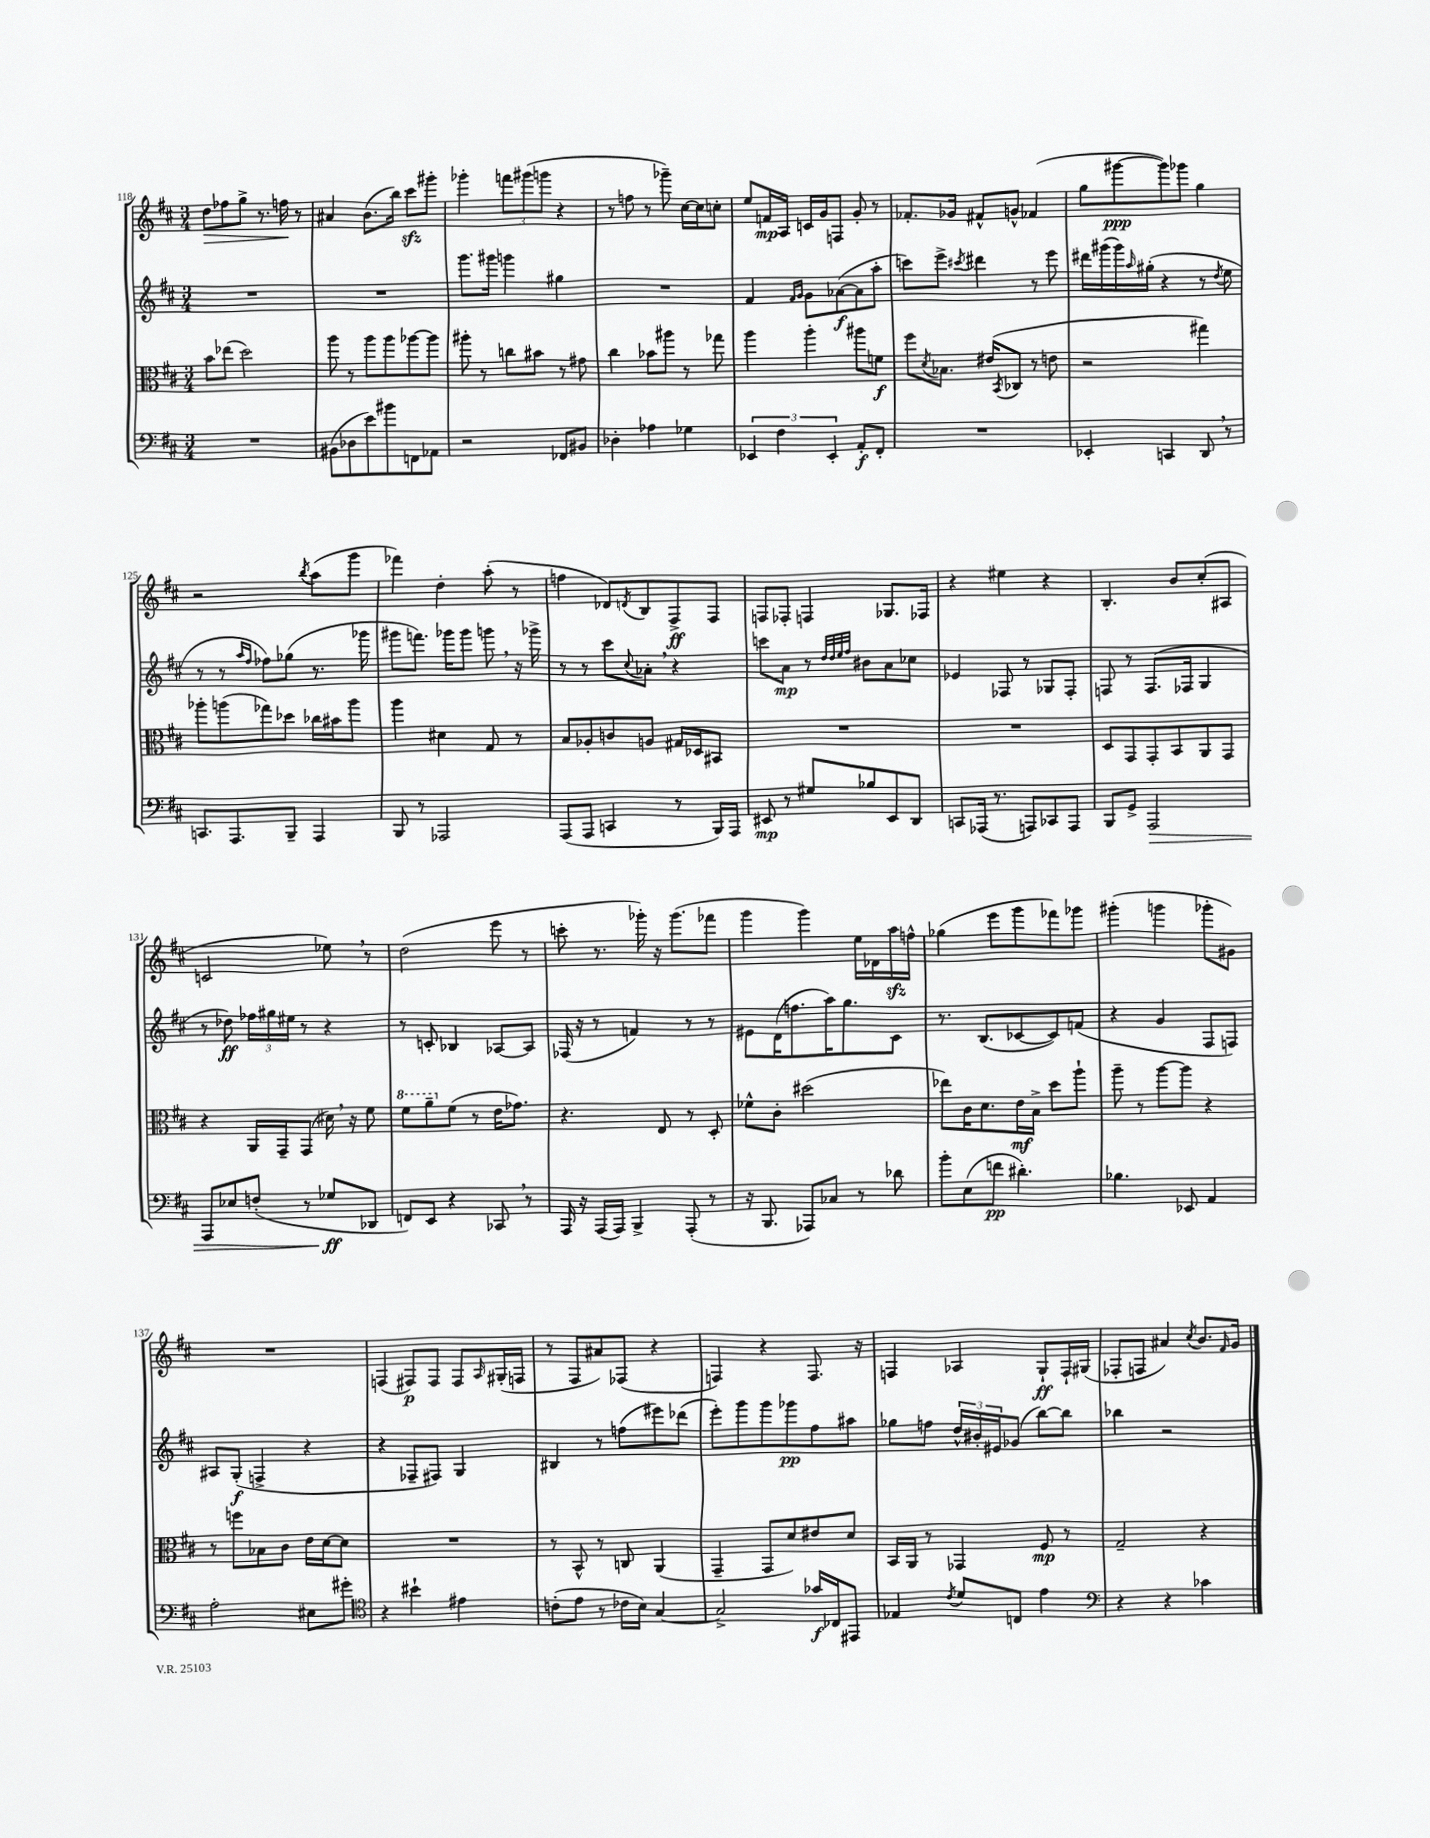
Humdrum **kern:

**kern	**dynam	**kern	**dynam	**kern	**dynam	**kern	**dynam
*part4	*part4	*part3	*part3	*part2	*part2	*part1	*part1
*staff4	*staff4	*staff3	*staff3	*staff2	*staff2	*staff1	*staff1
*clefF4	*	*clefC3	*	*clefG2	*	*clefG2	*
*k[f#c#]	*	*k[f#c#]	*	*k[f#c#]	*	*k[f#c#]	*
*M3/4	*	*M3/4	*	*M3/4	*	*M3/4	*
=118	=118	=118	=118	=118	=118	=118	=118
!	!	!	!	!	!	!	!LO:HP:b
2.r	.	8b\L	.	2.r	.	8dd\L	>
.	.	(8ee-X\J	.	.	.	8ff-X\	.
.	.	2dd\)	.	.	.	8gg^\J	.
.	.	.	.	.	.	8.r	.
.	.	.	.	.	.	16ffn\	.
.	.	.	.	.	.	8r	]
=119	=119	=119	=119	=119	=119	=119	=119
(8BB#X\L	.	8aa\	.	2.r	.	4a#X/	.
8D-X\	.	8r	.	.	.	.	.
8e\)	.	8aa\L	.	.	.	(8.b\L	.
8b#X\	.	8aa\	.	.	.	.	.
.	.	.	.	.	.	16bb\Jk)	.
8FFn\	.	[8aa-X\	.	.	.	8ccc#zz\L	.
8AA-X\J	.	8aa-\J]	.	.	.	8ggg#X'\J	.
=120	=120	=120	=120	=120	=120	=120	=120
2r	.	8aa#X'\	.	8.ggg\L	.	4ggg-X'\	.
.	.	8r	.	.	.	.	.
.	.	.	.	16ggg#X\Jk	.	.	.
.	.	8ccn\L	.	4gggn\	.	12fffn\L	.
.	.	.	.	.	.	(12ggg#X\	.
.	.	8b#X\J	.	.	.	.	.
.	.	.	.	.	.	12gggn\J	.
8FF-X/L	.	8r	.	4gg#X\	.	4r	.
8BB#X/J	.	8g#X\	.	.	.	.	.
=121	=121	=121	=121	=121	=121	=121	=121
4D-X'\	.	4cc#\	.	2.r	.	8r	.
.	.	.	.	.	.	8ffn\	.
4A-X\	.	8b-X\L	.	.	.	8r	.
.	.	8aa#X\J	.	.	.	8ggg-X~\)	.
4G-X\	.	8r	.	.	.	[16cc#\LL	.
.	.	.	.	.	.	16cc#\J]	.
.	.	8gg-X\	.	.	.	8ccn'\J	.
=122	=122	=122	=122	=122	=122	=122	=122
6EE-X/	.	4aa\	.	4f#/	.	8ee/L	.
.	.	.	.	.	.	16fn/L	mp
6F#\	.	.	.	.	.	.	.
.	.	.	.	.	.	16A/JJ	.
.	.	.	.	16qqf#/LL	.	.	.
.	.	.	.	16qqg/JJ	.	.	.
.	.	4aa'\	.	8g\L	.	16cn/LL	.
.	.	.	.	.	.	16g/J	.
6EE-'/	.	.	.	.	.	.	.
.	.	.	.	([8a-X\	f	8Fn/J	.
8AA'/L	f	8aa#X\L	.	8a-\]	.	8g'/	.
8FF#'/J	.	8fn\J	f	8aa'\J	.	8r	.
=123	=123	=123	=123	=123	=123	=123	=123
2.r	.	8ff#\L	.	8cccn\L)	.	8.f-X'/L	.
.	.	8qd/	.	.	.	.	.
.	.	8.B-X\J	.	8eee^\J	.	.	.
.	.	.	.	.	.	16g-X/Jk	.
.	.	.	.	8qccc#X/	.	.	.
.	.	.	.	4ddd#X\	.	8f#X^^/L	.
.	.	(16e#X/KL	.	.	.	.	.
.	.	8qBB/	.	.	.	.	.
.	.	8C-X/J	.	.	.	8gn^^/J	.
.	.	8r	.	8r	.	(4f-X/	.
.	.	8en\	.	8eee\	.	.	.
=124	=124	=124	=124	=124	=124	=124	=124
4EE-X'/	.	2r	.	16ddd#X\LL	.	8gg\L	.
.	.	.	.	(16ggg#X\	.	.	.
.	.	.	.	16ggg#\)	.	[8ggg#X\	ppp
.	.	.	.	16qqaa/	.	.	.
.	.	.	.	(16gg#X'\JJ	.	.	.
4CCn/	.	.	.	4r	.	8ggg#\])	.
.	.	.	.	.	.	8ggg-X\J	.
8DD,/	.	4gg#X\)	.	8r	.	4gg\	.
.	.	.	.	8qdd/	.	.	.
8r	.	.	.	8ee\	.	.	.
!!LO:LB:g=z
=125	=125	=125	=125	=125	=125	=125	=125
8.CCn/L	.	8aa-X'\L	.	8r	.	2r	.
.	.	(8aan\	.	8r	.	.	.
8.AAA/	.	.	.	.	.	.	.
.	.	.	.	16qqaa/LL	.	.	.
.	.	.	.	16qqff#/JJ	.	.	.
.	.	8gg-X\)	.	8ff-X\L)	.	.	.
8BBB~/J	.	8dd-X\J	.	(8gg-X\J	.	.	.
.	.	.	.	.	.	8qbb/	.
4AAA/	.	16cc-X\LL	.	8.r	.	(8aa\L	.
.	.	16b#X\J	.	.	.	.	.
.	.	8aa\J	.	.	.	8ggg\J	.
.	.	.	.	16ggg-X\	.	.	.
=126	=126	=126	=126	=126	=126	=126	=126
8BBB/	.	4aa\	.	8ggg#X\L	.	4fff-X\)	.
8r	.	.	.	8.fffn\J)	.	.	.
2AAA-X/	.	4d#X\	.	.	.	4dd'\	.
.	.	.	.	16ggg-X\KL	.	.	.
.	.	.	.	8ggg-\J	.	.	.
.	.	8G/	.	8gggn,\	.	(8aa'\	.
.	.	8r	.	16r	.	8r	.
.	.	.	.	16ggg-X^\	.	.	.
=127	=127	=127	=127	=127	=127	=127	=127
(8AAA/L	.	8B/L	.	8r	.	4ffn\	.
8AAA/J	.	8A-X'/	.	8r	.	.	.
4CCn/	.	8cn/	.	8ccc#\L	.	8d-X/L)	.
.	.	.	.	8qqcc#/	.	8qdn/	.
.	.	8An/J	.	8a-X',\J	.	8B/	.
8r	.	16G#X/LL	.	4r	.	8F#^/	ff
.	.	16D-X/J	.	.	.	.	.
16BBB/LL)	.	8BB#X/J	.	.	.	8F#/J	.
16AAA/JJ	.	.	.	.	.	.	.
=128	=128	=128	=128	=128	=128	=128	=128
8EE#X/	mp	2.r	.	8cccn\L	.	8Fn/L	.
8r	.	.	.	8a\J	mp	8F-X'/J	.
8G#X/L	.	.	.	8r	.	4Fn/	.
.	.	.	.	32qqdd/LLL	.	.	.
.	.	.	.	32qqdd/	.	.	.
.	.	.	.	32qqee/	.	.	.
.	.	.	.	32qqff#/JJJ	.	.	.
8B-X/	.	.	.	8b#X\L	.	.	.
8EE#/	.	.	.	8a\	.	8.G-X/L	.
8DD/J	.	.	.	8cc-X\J	.	.	.
.	.	.	.	.	.	16F-X/Jk	.
=129	=129	=129	=129	=129	=129	=129	=129
8CCn/L	.	2.r	.	4e-X/	.	4r	.
(16AAA-X/Jk	.	.	.	.	.	.	.
8.r	.	.	.	.	.	.	.
.	.	.	.	8F-X/	.	4ee#X\	.
8AAAn/L)	.	.	.	8r	.	.	.
8CC-X/	.	.	.	8G-X/L	.	4r	.
8AAA/J	.	.	.	8F-'/J	.	.	.
=130	=130	=130	=130	=130	=130	=130	=130
8BBB/L	.	8D/L	.	8Fn/	.	4.B'/	.
8GG^/J	.	8GG/	.	8r	.	.	.
!	!LO:HP:b	!	!	!	!	!	!
2AAA/	>	8GG'/	.	(8.F/L	.	.	.
.	.	8BB/	.	.	.	8b/L	.
.	.	.	.	16F-X/Jk	.	.	.
.	.	8AA/	.	4G/	.	(8cc#'/	.
.	.	8GG/J	.	.	.	8A#X/J	.
!!LO:LB:g=z
=131	=131	=131	=131	=131	=131	=131	=131
8AAA/L	.	4r	.	8r	.	2cn/	.
8E-X/	.	.	.	8dd-X\)	ff	.	.
(8Fn'/J	.	16AA/LL	.	24ff-X\LL	.	.	.
.	.	.	.	24gg#X\	.	.	.
.	.	16GG~/J	.	.	.	.	.
.	.	.	.	24ee#X\JJ	.	.	.
8r	.	(8GG/J	.	8r	.	.	.
8G-X/L	ff	16d#X,\)	.	4r	.	8ee-X,\)	.
.	.	16r	.	.	.	.	.
8DD-X/J	]	8f#\	.	.	.	8r	.
=132	=132	=132	=132	=132	=132	=132	=132
*	*	*8va	*	*	*	*	*
8FFn/L)	.	8ff#\L	.	8r	.	(2dd\	.
8EE/J	.	8aa~\	.	8cn'/	.	.	.
*	*	*X8va	*	*	*	*	*
4r	.	(8f#\J	.	4B-X/	.	.	.
.	.	8r	.	.	.	.	.
8CC-X,/	.	16e\KL	.	[8A-X/L	.	8eee\	.
.	.	8.g-X\J)	.	.	.	.	.
8r	.	.	.	8A-/J]	.	8r	.
=133	=133	=133	=133	=133	=133	=133	=133
16AAA/	.	4.r	.	(16F-X/	.	8cccn'\	.
16r	.	.	.	16r	.	.	.
(16AAA/LL	.	.	.	8r	.	8.r	.
16AAA/JJ)	.	.	.	.	.	.	.
4BBB^/	.	.	.	4fn/)	.	.	.
.	.	.	.	.	.	16ggg-X'\)	.
.	.	8E/	.	.	.	16r	.
.	.	.	.	.	.	(8.ggg-\L	.
(8AAA'/	.	8r	.	8r	.	.	.
8r	.	8D'/	.	8r	.	8fff-X\J	.
=134	=134	=134	=134	=134	=134	=134	=134
16r	.	8f-X^^\L	.	8e#X\L	.	4ggg\	.
8.BBB/	.	.	.	.	.	.	.
.	.	8c#'\J	.	(16d\K	.	.	.
.	.	.	.	8.ffn\	.	.	.
8AAA-X/L)	.	(2dd#X\	.	.	.	4ggg\)	.
8C-X/J	.	.	.	16aa\K)	.	.	.
.	.	.	.	8.gg\	.	.	.
8r	.	.	.	.	.	16ee\LL	.
.	.	.	.	.	.	16d-X\	.
8d-X\	.	.	.	8c#\J	.	16aazz\	.
.	.	.	.	.	.	16ffn^^\JJ	.
=135	=135	=135	=135	=135	=135	=135	=135
8b'\L	.	8ee-X\L)	.	8.r	.	(4gg-X\	.
(8E\	.	16c#\K	.	.	.	.	.
.	.	8.d\	.	(8.B/L	.	.	.
8fn\J	pp	.	.	.	.	8eee\L	.
4.d#X'\)	.	16e\L	mf	[8c-X/	.	8ggg\	.
.	.	16B^\JJ	.	.	.	.	.
.	.	8dd\L	.	8c-/])	.	8fff-X\)	.
.	.	8aa`\J	.	(8fn/J	.	8ggg-X\J	.
=136	=136	=136	=136	=136	=136	=136	=136
4.B-X\	.	8aa~\	.	4r	.	(4ggg#X'\	.
.	.	8r	.	.	.	.	.
.	.	[8aa\L	.	4g/	.	4gggn\	.
8EE-X/	.	8aa\J]	.	.	.	.	.
4AA/	.	4r	.	8F#/L	.	8ggg-X'\L	.
.	.	.	.	8Fn/J)	.	8g#X\J)	.
!!LO:LB:g=z
=137	=137	=137	=137	=137	=137	=137	=137
2A'\	.	8r	.	8A#X/L	.	2.r	.
.	.	8ffn\L	.	(8G'/J	f	.	.
.	.	8B-X\	.	4Fn^/	.	.	.
.	.	8c#\J	.	.	.	.	.
8E#X\L	.	16e\LL	.	4r	.	.	.
.	.	[16d\J	.	.	.	.	.
8g#X'\J	.	8d\J]	.	.	.	.	.
=138	=138	=138	=138	=138	=138	=138	=138
*clefC4	*	*	*	*	*	*	*
4r	.	2.r	.	4r	.	(4Fn/	.
4b#X`\	.	.	.	8F-X~/L	.	8F#X/L)	p
.	.	.	.	8F#X/J)	.	8F#/J	.
4e#X\	.	.	.	4G/	.	8F#/L	.
.	.	.	.	.	.	16qqA/	.
.	.	.	.	.	.	(16G#X'/L	.
.	.	.	.	.	.	16Fn/JJ	.
=139	=139	=139	=139	=139	=139	=139	=139
(8cn'\L	.	8r	.	4B#X/	.	8r	.
8e\J	.	8BB^^/	.	.	.	8F#/L	.
8r	.	8r	.	8r	.	8a#X/)	.
16c-X\LL	.	8Cn/	.	(8ffn\L	.	(8F-X/J	.
16B\JJ)	.	.	.	.	.	.	.
[4G/	.	(4AA/	.	8eee#X\)	.	4r	.
.	.	.	.	(8ddd-X\J	.	.	.
=140	=140	=140	=140	=140	=140	=140	=140
2G^/]	.	4GG~/	.	8eee'\L)	.	4Fn/)	.
.	.	.	.	8ggg\	.	.	.
.	.	8GG/L	.	8ggg\	.	4r	.
.	.	8d/)	.	8ggg-X\	pp	.	.
16g-X/LL	f	8e#X/	.	8ff#\	.	8.F/	.
16C-X/J	.	.	.	.	.	.	.
8EE#X/J	.	8d/J	.	8aa#X\J	.	.	.
.	.	.	.	.	.	16r	.
=141	=141	=141	=141	=141	=141	=141	=141
4E-X/	.	16BB/LL	.	8gg-X\L	.	4Fn/	.
.	.	16AA/JJ	.	.	.	.	.
.	.	8r	.	8ffn\J	.	.	.
8qc#/	.	.	.	.	.	.	.
8d/L	.	4GG-X/	.	24dd^^/LL	.	4A-X/	.
.	.	.	.	24b#X'/	.	.	.
.	.	.	.	24e#X/J	.	.	.
8Cn/J	.	.	.	(8g-X/J	.	.	.
4e\	.	8F#/	mp	[8bb\L)	.	8G`/L	ff
.	.	8r	.	8bb\J]	.	16F`/L	.
.	.	.	.	.	.	(16G#X/JJ	.
=142	=142	=142	=142	=142	=142	=142	=142
*clefF4	*	*	*	*	*	*	*
4r	.	2G~/	.	4bb-X\	.	8F-X'/L	.
.	.	.	.	.	.	8Fn/J	.
4r	.	.	.	2r	.	4a#X/)	.
.	.	.	.	.	.	8qcc#/	.
4c-X\	.	4r	.	.	.	8.b/L	.
.	.	.	.	.	.	16qqf#/	.
.	.	.	.	.	.	16g/Jk	.
==	==	==	==	==	==	==	==
*-	*-	*-	*-	*-	*-	*-	*-
